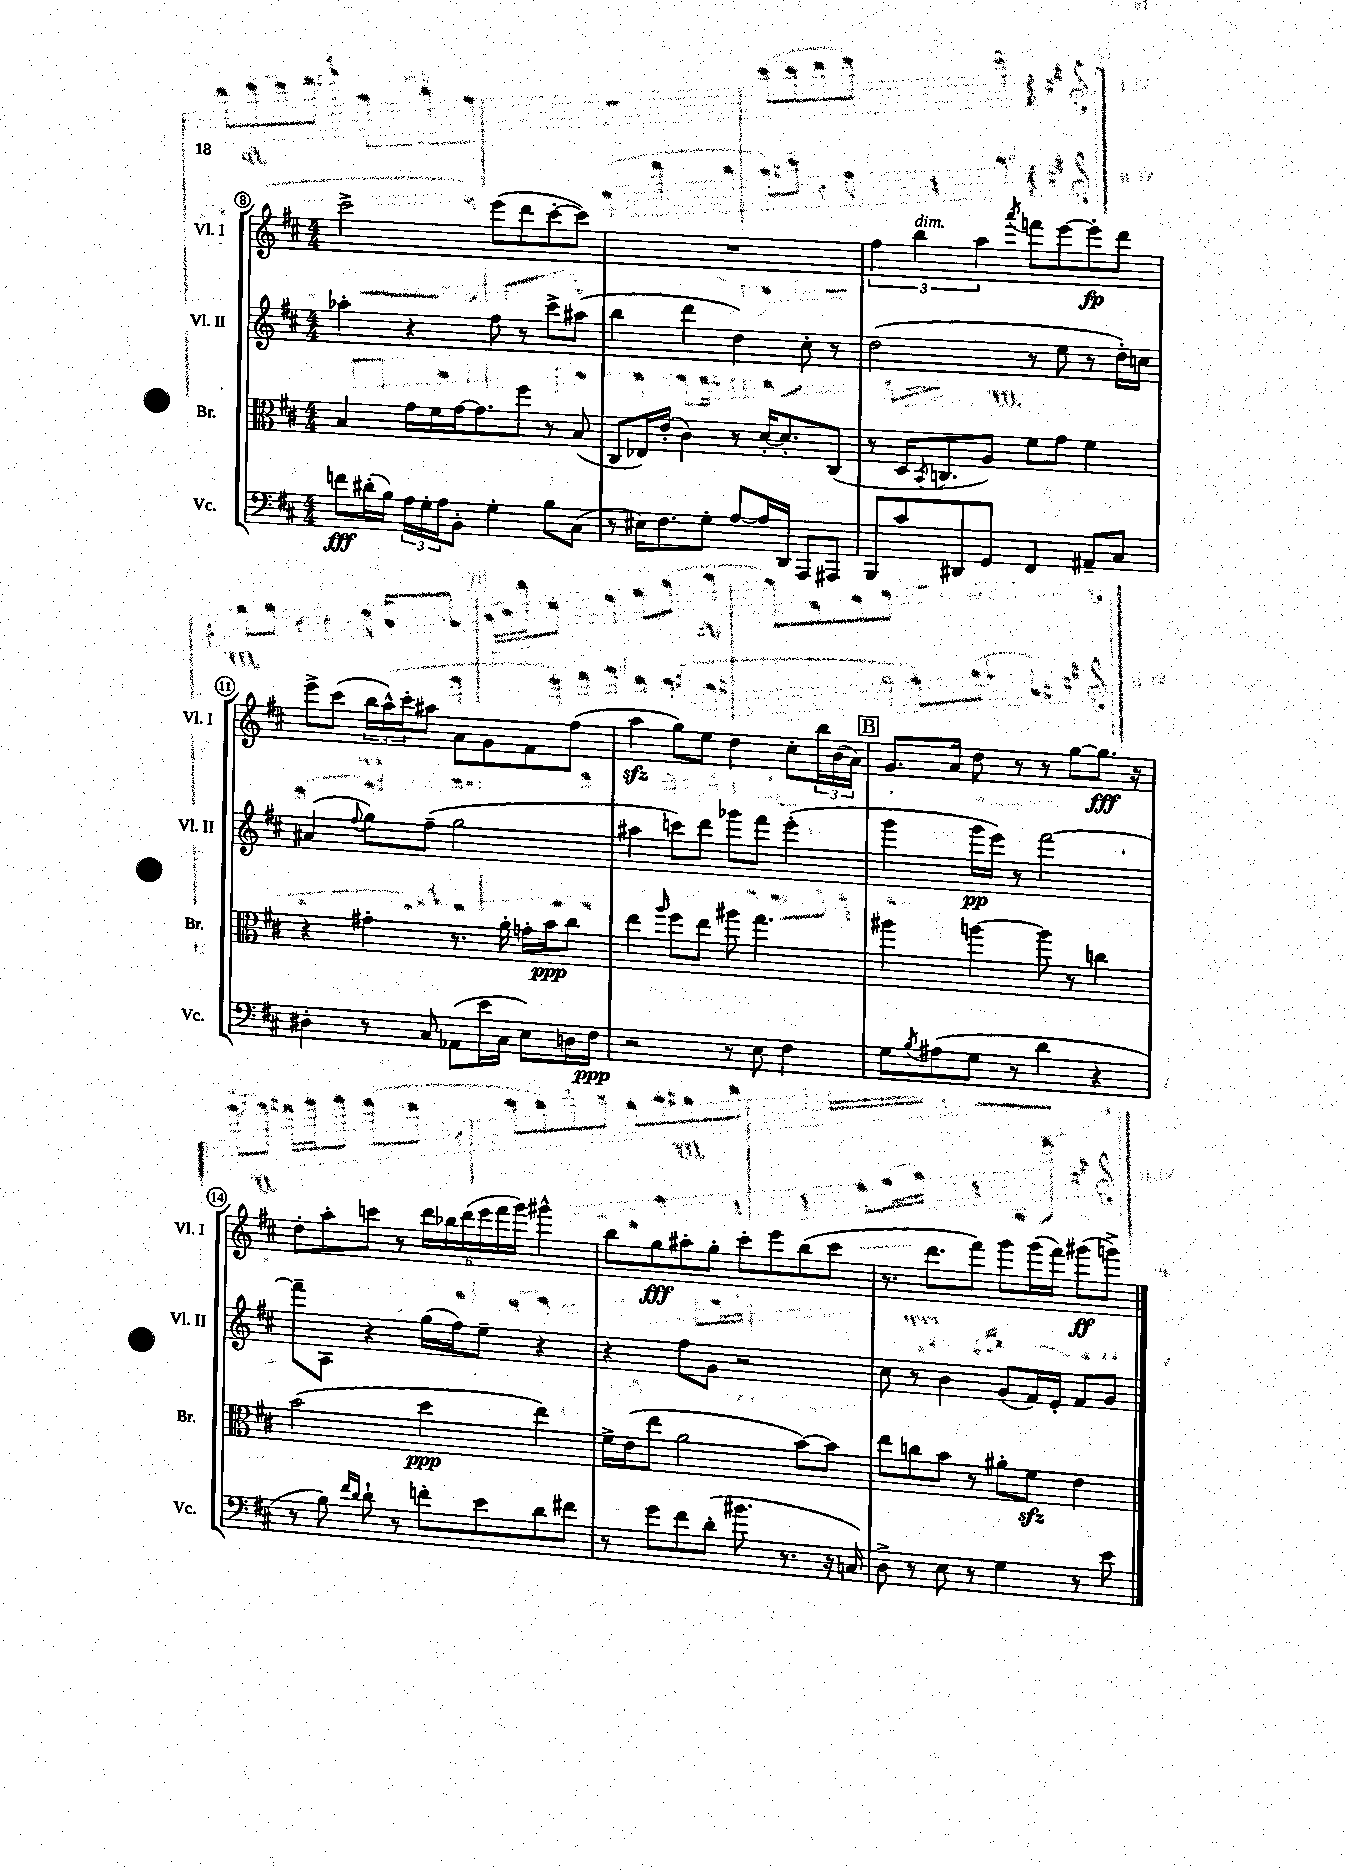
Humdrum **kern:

**kern	**kern	**kern	**kern
*staff4	*staff3	*staff2	*staff1
*clefF4	*clefC3	*clefG2	*clefG2
*k[f#c#]	*k[f#c#]	*k[f#c#]	*k[f#c#]
*M4/4	*M4/4	*M4/4	*M4/4
8f	4B	4aa-'	2ccc#^
(16d#'	.	.	.
16B)	.	.	.
24A	16g	4r	.
24G'	.	.	.
.	16f#	.	.
24A	.	.	.
8BB'	[16g	.	.
.	8.g]	.	.
4G'	.	8ff#	(8eee
.	8ff#	8r	8ddd
8B	8r	8ccc#^	[8ccc#'
(8C#	(8B	(8aa#	8ccc#])
=	=	=	=
8r	8C#	4bb	1r
16E#)	16E-)	.	.
8.F#	(16e'	.	.
.	4c#)	4ddd	.
8G'	.	.	.
[8A	8r	4dd)	.
16A]	[16d'	.	.
16DD	8.d']	.	.
8AAA	.	8cc#'	.
8AAA#	(8C#	8r	.
=	=	=	=
8BBB	8r	(2dd	6ff#
8c#	16D	.	.
.	.	.	6bb
.	8qBB	.	.
.	8.C	.	.
8DD#	.	.	.
.	.	.	6aa
8GG	8A)	.	.
.	.	.	8qaaa
4FF#	8f#	8r	8fff
.	8g	8ee	[8eee
8AA#~	4f#	8r	8eee']
8C#	.	16dd')	8ddd
.	.	16cc	.
=	=	=	=
4D#'	4r	(4a#	8eee^
.	.	.	(8ccc#
.	.	8qqff#	.
8r	4g#'	8gg)	24bb
.	.	.	24aa^^)
.	.	.	24ccc#'
8C#	.	(8ff#~	8aa#
(8AA-	8.r	2gg	8a
16e	.	.	8g
16C#	16a'	.	.
8E)	16g'	.	8f#
.	16b	.	.
16D	8cc#	.	(8ff#
16F#	.	.	.
=	=	=	=
2r	4ee	4aa#	4aa
.	16qqaa	.	.
.	8ff#	8ccc)	8gg)
.	8ee	8ddd	8ee
8r	8aa#	8ggg-	4dd
8E	4.gg	8fff#	.
4F#	.	(4eee'	8cc#'
.	.	.	24bb
.	.	.	(24b
.	.	.	24a)
=	=	=	=
8G	4aa#	4ggg	8.g
8qB	.	.	.
(8A#	.	.	.
.	.	.	16a
8G	[4aa	16ggg	8dd
.	.	16eee)	.
8r	.	8r	8r
4d	8aa]	[2fff#	8r
.	8r	.	[8gg
4r	4cc	.	8.gg]
.	.	.	16r
=	=	=	=
8r	(2b	8fff#~]	8dd'
8B)	.	8A	8aa'
16qqf#	.	.	.
16qqd	.	.	.
8d`	.	4r	8ccc
8r	.	.	8r
8f'	4dd	(16gg	24ddd
.	.	.	24bb-
.	.	16ff#)	.
.	.	.	(24ddd
8e	.	8ee~	24eee
.	.	.	24fff#
.	.	.	24ggg)
8d	4ee)	4r	4ggg#^^
8f#	.	.	.
=	=	=	=
8r	16f#^	4r	8bb
.	(16e	.	.
8g	8ee	.	8gg
8f#	2a	8ff#	8aa#'
(8d'	.	8g	8gg'
8.b#	.	2r	8ccc#'
.	.	.	8eee
8.r	.	.	.
.	[8b)	.	(8bb
16r	8b]	.	8ccc#
16C)	.	.	.
=	=	=	=
8D^	8ee	8cc#	8.r
8r	8cc	8r	.
.	.	.	8.ddd
8E	8b	4b	.
8r	8r	.	8fff#)
4G	8a#'	(8g	8ggg
.	8f#	16f#)	(16ggg
.	.	16e'	16fff#)
8r	4e	8f#	(8ggg#
8e	.	8g	8ggg^)
==	==	==	==
*-	*-	*-	*-
